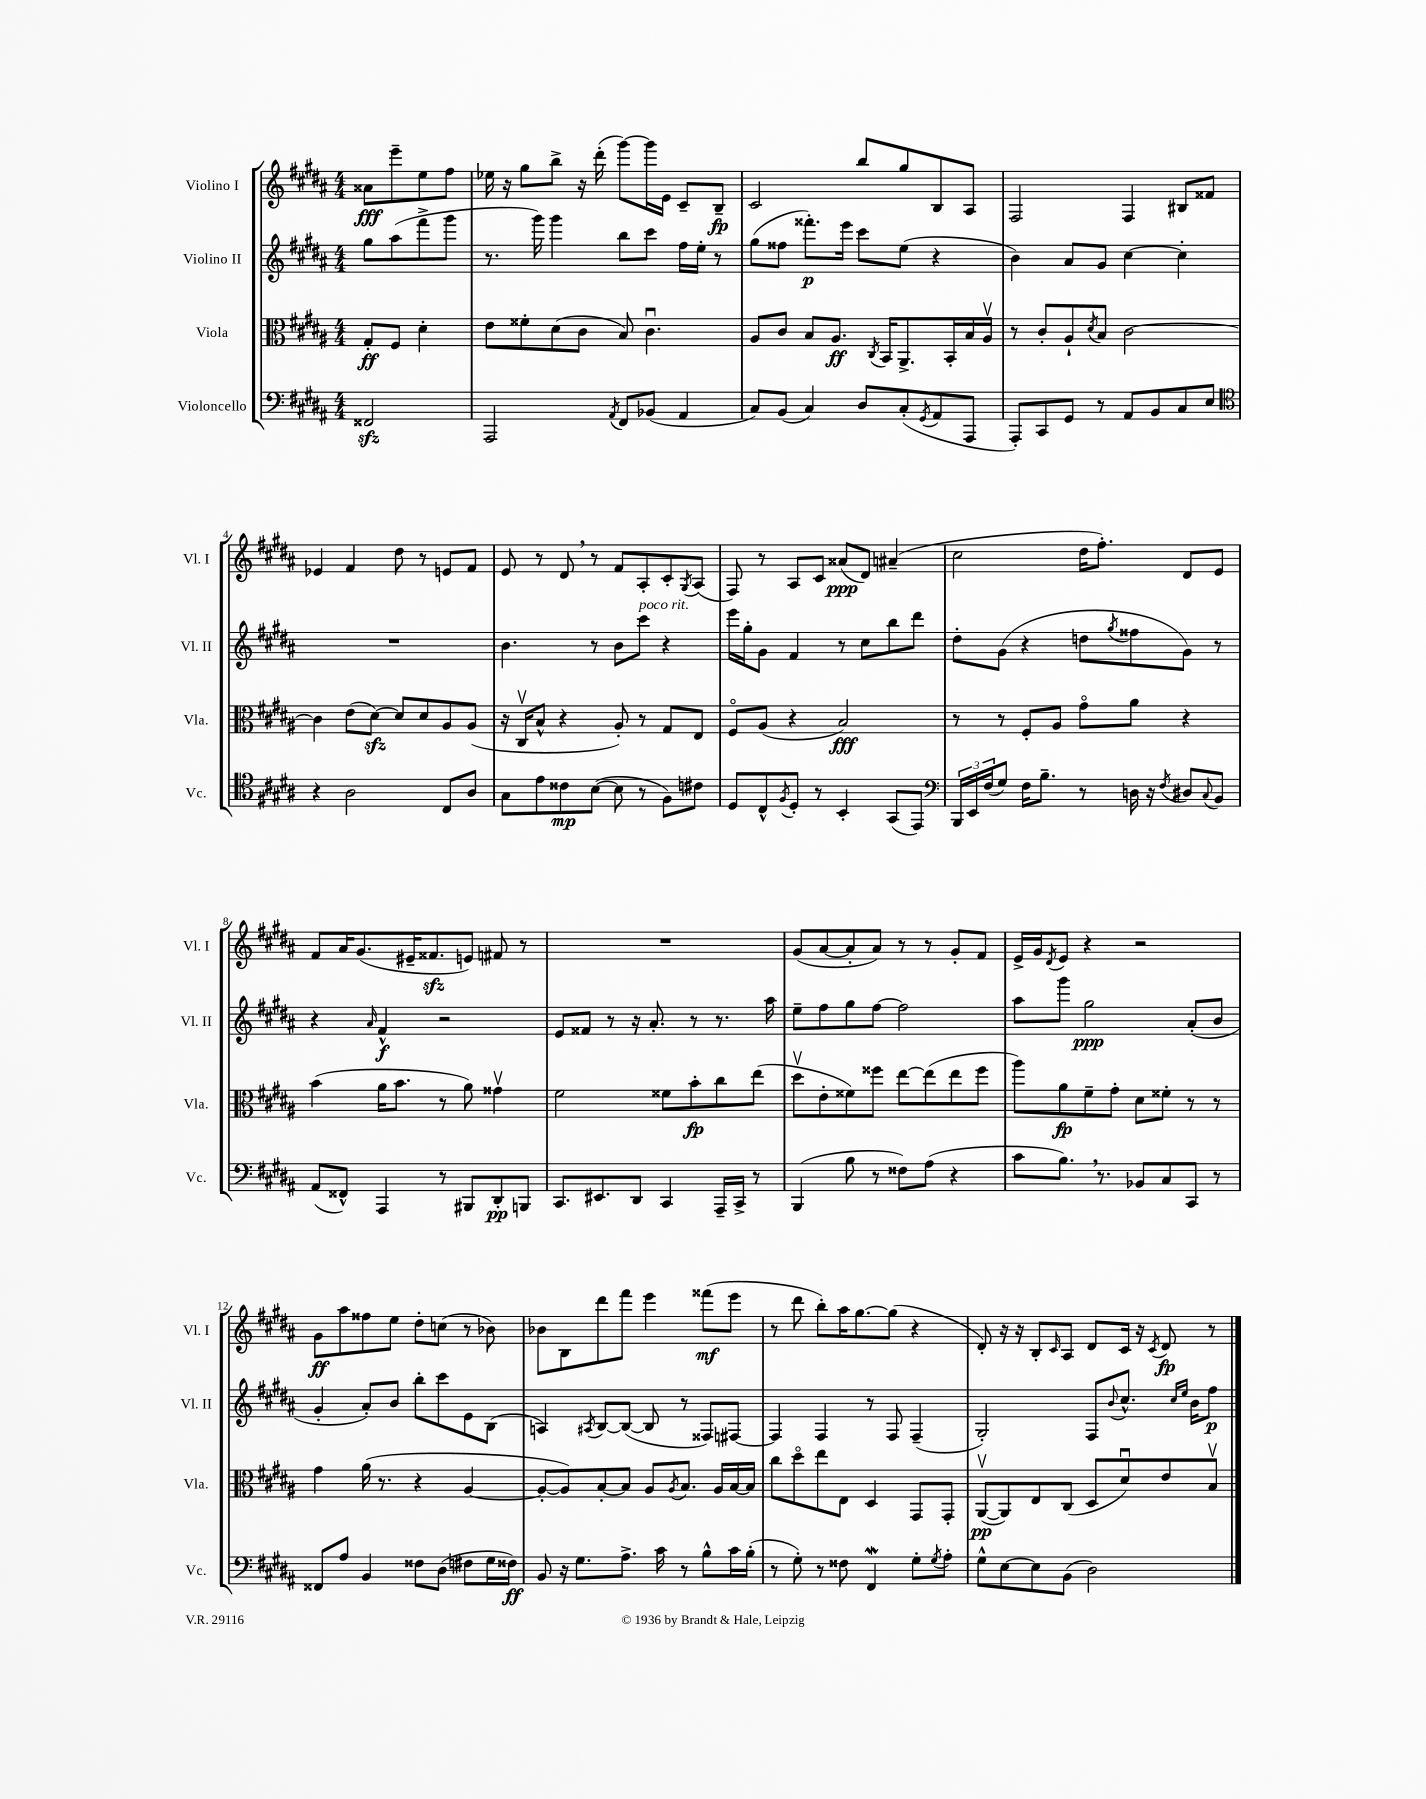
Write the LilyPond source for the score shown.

<<
\new StaffGroup <<
\new Staff = "s0" \with { instrumentName = "Violino I" shortInstrumentName = "Vl. I" } {
    \clef treble \key b \major \numericTimeSignature \time 4/4 \partial 2
    aisis'8\fff e'''8-- e''8 fis''8 |
    ees''16 r16 gis''8 b''8-> r16 dis'''16-.( gis'''8~) gis'''16 e'16 cis'8-- b8--\fp |
    cis'2 b''8 gis''8 b8 ais8 |
    fis2 fis4 bis8 fisis'8 |
    ees'4 fis'4 dis''8 r8 e'8 fis'8 |
    e'8 r8 dis'8 \breathe r8 fis'8 ais8-. cis'8-. \acciaccatura { gis8 } ais8( |
    fis8) r8 ais8 cis'8 aisis'8\ppp( dis'8) ais'4--( |
    cis''2 dis''16 fis''8.-.) dis'8 e'8 |
    fis'8 ais'16 gis'8.( eis'16-- fisis'8.\sfz e'8) fis'8 r8 |
    R1 |
    gis'8( ais'8~ ais'8-. ais'8) r8 r8 gis'8-. fis'8 |
    e'16-> gis'16 \acciaccatura { dis'8 } e'8 r4 r2 |
    gis'8\ff ais''8 fisis''8 e''8 dis''8-. c''8( r8 bes'8) |
    bes'8 b8 dis'''8 fis'''8 e'''4 fisis'''8\mf( e'''8 |
    r8 dis'''8 b''8-.) ais''16 gis''8.~ gis''8( r4 |
    dis'8-.) r16 r16 b8-. \grace { cis'16 } ais8 dis'8 cis'16 r16 \acciaccatura { cis'8 } dis'8\fp r8 \bar "|." |
}
\new Staff = "s1" \with { instrumentName = "Violino II" shortInstrumentName = "Vl. II" } {
    \clef treble \key b \major \numericTimeSignature \time 4/4 \partial 2
    gis''8 ais''8( fis'''8-> gis'''8 |
    r8. gis'''16) gis'''4 b''8 cis'''8 fis''16 e''16-. r8 |
    gis''8( fisis''8 fisis'''8.-.\p) e'''16 cis'''8 e''8( r4 |
    b'4) ais'8 gis'8 cis''4~ cis''4-. |
    R1 |
    b'4. r8 b'8 cis'''8^\markup { \italic "poco rit." } r4 |
    e'''16 gis''16-. gis'8 fis'4 r8 cis''8 b''8 dis'''8 |
    dis''8-. gis'8( r4 d''8 \acciaccatura { gis''8 } fisis''8 gis'8) r8 |
    r4 \grace { ais'16 } fis'4-^\f r2 |
    e'8 fisis'8 r8 r16 ais'8.-. r8 r8. ais''16 |
    e''8-- fis''8 gis''8 fis''8~ fis''2 |
    ais''8 gis'''8 gis''2\ppp ais'8-.( b'8 |
    gis'4-. ais'8-.) b'8 b''8-. cis'''8 e'8 b8( |
    a4) \acciaccatura { ais8 } b8~ b8~( b8 r8 fisis8) fis8~ |
    fis4 fis4 r8 fis8 fis4--( |
    gis2-.) fis8 \appoggiatura { b'8 } cis''8.-^ \grace { cis''16 e''16 } b'16 fis''8\p \bar "|." |
}
\new Staff = "s2" \with { instrumentName = "Viola" shortInstrumentName = "Vla." } {
    \clef alto \key b \major \numericTimeSignature \time 4/4 \partial 2
    gis8-.\ff fis8 dis'4-. |
    e'8 fisis'8-. dis'8( cis'8 b8) cis'4.\downbow |
    ais8 cis'8 b8 ais8.\ff \acciaccatura { cis8 } b,16 ais,8.-> b,16-. b16 ais16\upbow |
    r8 cis'8-. ais8-! \acciaccatura { dis'8 } b8 cis'2~ |
    cis'4 e'8( dis'8~\sfz) dis'8 dis'8 ais8 ais8( |
    r16 cis16\upbow b8-^ r4 ais8-.) r8 gis8 e8 |
    fis8\flageolet ais8( r4 b2\fff) |
    r8 r8 fis8-. ais8 gis'8\flageolet ais'8 r4 |
    b'4( ais'16 b'8. r8 ais'8) gisis'4\upbow |
    fis'2 fisis'8 b'8-.\fp cis''8 e''8( |
    dis''8\upbow e'8-. fisis'8) fisis''8 e''8~ e''8( e''8 fisis''8 |
    ais''8) ais'8\fp fis'8-- gis'8-. dis'8 fisis'8-. r8 r8 |
    gis'4 ais'16( r8. r4 ais4~ |
    ais8~-. ais8) b8~-. b8 ais8 \acciaccatura { ais8 } b8. ais16 b16~ b16 |
    cis''8 dis''8\flageolet e''8 e8 dis4 gis,8 gis,8-. |
    ais,8~\upbow\pp( ais,8) e8 cis8( dis8 dis'8\downbow) e'8 b8\upbow \bar "|." |
}
\new Staff = "s3" \with { instrumentName = "Violoncello" shortInstrumentName = "Vc." } {
    \clef bass \key b \major \numericTimeSignature \time 4/4 \partial 2
    fisis,2\sfz |
    ais,,2 \acciaccatura { ais,8 } fis,8 bes,8( ais,4 |
    cis8) b,8( cis4) dis8 cis8-.( \acciaccatura { gis,8 } ais,8 ais,,8 |
    ais,,8-.) cis,8 gis,8 r8 ais,8 b,8 cis8 e8 |
    \clef tenor r4 ais2 cis8 ais8 |
    gis8 e'8 cisis'8\mp b8~( b8 r8 fis8) cis'8 |
    dis8 cis8-^ \acciaccatura { fis8 } dis8-. r8 b,4-. gis,8( e,8) |
    \clef bass \tuplet 3/2 { b,,16 e,16 fis16( } gis8) fis16 b8.-- r8 d16 r16 \acciaccatura { fis8 } dis8 \appoggiatura { cis8 } b,8 |
    ais,8( fisis,8-^) ais,,4 r8 bis,,8 dis,8-.\pp b,,8 |
    cis,8. eis,8. dis,8 cis,4 ais,,16-- cis,16-> r8 |
    b,,4( b8 r8 fisis8) ais8( r4 |
    cis'8 b8.) \breathe r8. bes,8 cis8 cis,8 r8 |
    fisis,8 ais8 b,4 fisis8 dis8( fis8 gis16 fisis16\ff) |
    b,8 r16 gis8. ais8.-> cis'16 r8 b8-^ cis'16 b16-.( |
    r8 gis8-.) r8 fisis8 fis,4\mordent gis8-. \acciaccatura { gis8 } ais8-. |
    gis8-^ e8~ e8 b,8( dis2) \bar "|." |
}
>>
>>
